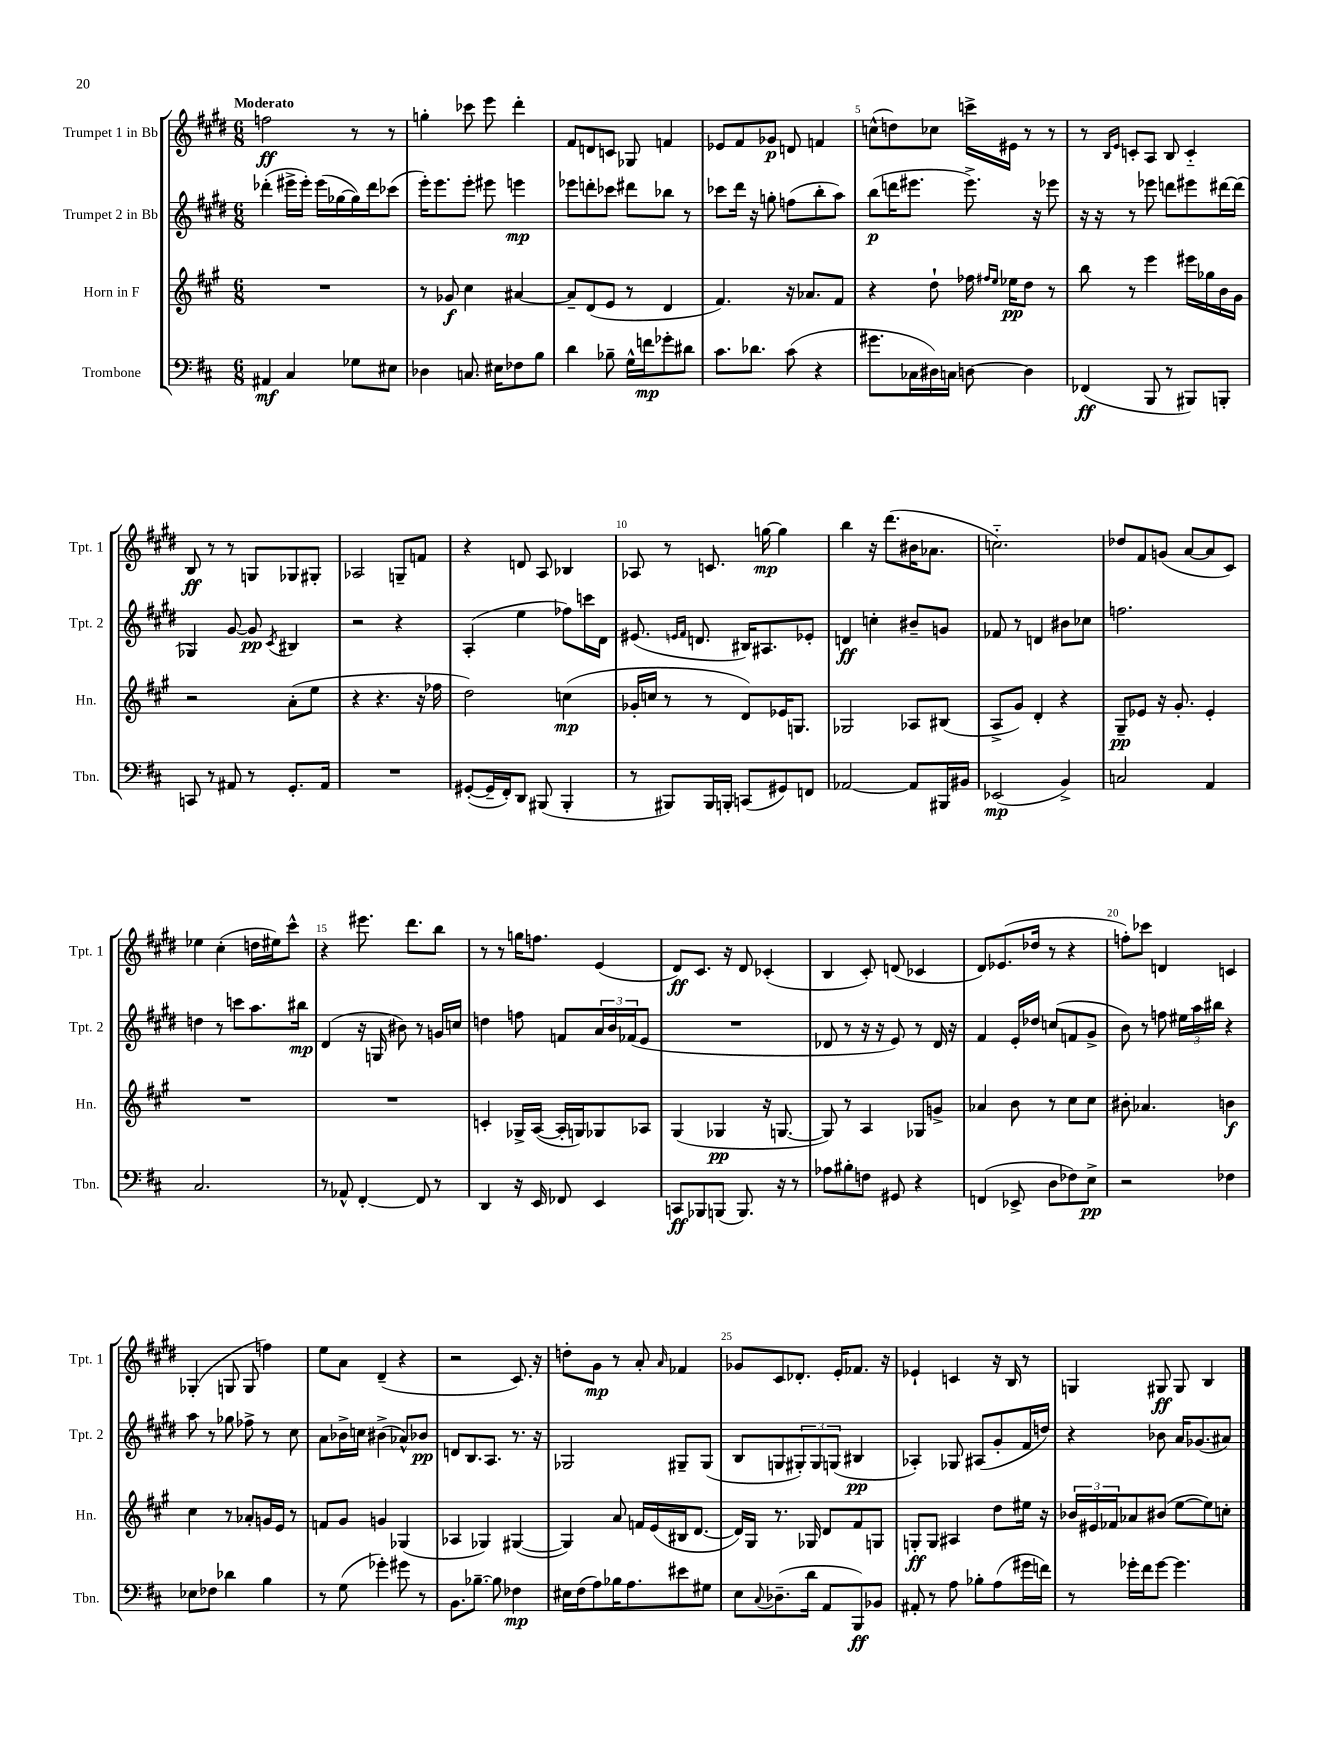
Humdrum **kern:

**kern	**dynam	**kern	**dynam	**kern	**dynam	**kern	**dynam
*part4	*part4	*part3	*part3	*part2	*part2	*part1	*part1
*staff4	*staff4	*staff3	*staff3	*staff2	*staff2	*staff1	*staff1
*I"Trombone	*	*I"Horn in F	*	*I"Trumpet 2 in Bb	*	*I"Trumpet 1 in Bb	*
*I'Tbn.	*	*I'Hn.	*	*I'Tpt. 2	*	*I'Tpt. 1	*
*clefF4	*	*clefG2	*	*clefG2	*	*clefG2	*
*k[f#c#]	*	*k[f#c#g#]	*	*k[f#c#g#d#]	*	*k[f#c#g#d#]	*
*M6/8	*	*M6/8	*	*M6/8	*	*M6/8	*
=1	=1	=1	=1	=1	=1	=1	=1
!	!	!	!	!	!	!LO:TX:a:B:t=Moderato	!
4AA#X/	mf	2.r	.	(4ddd-X'\	.	2ffn\	ff
4C#/	.	.	.	16eee#X^\LL	.	.	.
.	.	.	.	16eee#'\JJ)	.	.	.
.	.	.	.	(16eee#\LL	.	.	.
.	.	.	.	[16gg-X\	.	.	.
8G-X\L	.	.	.	16gg-\])	.	8r	.
.	.	.	.	16ddd-\J	.	.	.
8E#X\J	.	.	.	(8ccc-X\J	.	8r	.
=2	=2	=2	=2	=2	=2	=2	=2
4D-X\	.	8r	.	16eee'\KL)	.	4ggn'\	.
.	.	.	.	8.eee\	.	.	.
.	.	8g-X/	f	.	.	.	.
8.Cn/	.	4cc#\	.	8eee'\J	.	8ccc-X\	.
.	.	.	.	8eee#X\	.	8eee\	.
16E#X\KL	.	.	.	.	.	.	.
8F-X\	.	[4a#X/	.	4eeen\	mp	4ddd#'\	.
8B\J	.	.	.	.	.	.	.
=3	=3	=3	=3	=3	=3	=3	=3
4d\	.	8a#~/L]	.	8eee-X\L	.	8f#/L	.
.	.	(8d/	.	8dddn'\	.	8dn/	.
8B-X~\	.	8e/J	.	8ccc-X\J	.	8cn/J	.
16G^^\LL	.	8r	.	8ddd#X\L	.	8G-X/	.
16fn\J	mp	.	.	.	.	.	.
8g-X'\	.	4d/	.	8bb-X\J	.	4fn/	.
8d#X\J	.	.	.	8r	.	.	.
=4	=4	=4	=4	=4	=4	=4	=4
8.c#\L	.	4.f#/)	.	8ccc-X\L	.	8e-X/L	.
.	.	.	.	16ddd#\Jk	.	8f#/	.
8.d-X\J	.	.	.	16r	.	.	.
.	.	.	.	8ggn'\	.	8g-X/J	p
(8c#\	.	16r	.	(8ffn\L	.	8dn/	.
.	.	8.a-X/L	.	.	.	.	.
4r	.	.	.	8bb'\	.	4fn/	.
.	.	8f#/J	.	8aa\J)	.	.	.
=5	=5	=5	=5	=5	=5	=5	=5
8.g#X\L	.	4r	.	(8bb\L	p	(8ccn^^\L	.
.	.	.	.	16dddn\K	.	8ddn\)	.
16C-X\L	.	.	.	8.eee#X\J	.	.	.
16D#X\)	.	8dd`\	.	.	.	8cc-X\J	.
16Cn\JJ	.	.	.	.	.	.	.
[8Dn\	.	16ff-X\	.	8.eee#^\)	.	16cccn^\LL	.
.	.	16qqff#X/LL	.	.	.	.	.
.	.	16qqee/JJ	.	.	.	.	.
.	.	16ee-X\KL	pp	.	.	16e#X\JJ	.
4D\]	.	8dd\J	.	.	.	8r	.
.	.	.	.	16r	.	.	.
.	.	8r	.	8eee-X\	.	8r	.
=6	=6	=6	=6	=6	=6	=6	=6
(4FF-X/	ff	8bb\	.	16r	.	8r	.
.	.	.	.	16r	.	.	.
.	.	.	.	.	.	16qqB/LL	.
.	.	.	.	.	.	16qqe/JJ	.
.	.	8r	.	8r	.	8cn'/L	.
8BBB/	.	4eee\	.	8eee-X\	.	8A/J	.
8r	.	.	.	8dddn\L	.	8B/	.
8BBB#X/L)	.	16eee#X\LL	.	8eee#X\	.	4c/	.
.	.	16gg-X\	.	.	.	.	.
8BBBn'/J	.	16b\	.	[16ddd#X\L	.	.	.
.	.	16g#\JJ	.	(16ddd#\JJ]	.	.	.
!!LO:LB:g=z
=7	=7	=7	=7	=7	=7	=7	=7
8CCn/	.	2r	.	4G-X/)	.	8B/	ff
8r	.	.	.	.	.	8r	.
8AA#X/	.	.	.	[8g#/	.	8r	.
8r	.	.	.	8g#/]	pp	8Gn/L	.
.	.	.	.	8qc#/	.	.	.
8.GG'/L	.	(8a'\L	.	4B#X/	.	8G-X/	.
.	.	8ee\J	.	.	.	8G#X'/J	.
16AA#/Jk	.	.	.	.	.	.	.
=8	=8	=8	=8	=8	=8	=8	=8
2.r	.	4r	.	2r	.	2A-X/	.
.	.	4.r	.	.	.	.	.
.	.	.	.	4r	.	8Gn~/L	.
.	.	16r	.	.	.	8fn/J	.
.	.	16ff-X\	.	.	.	.	.
=9	=9	=9	=9	=9	=9	=9	=9
([8GG#X'/L	.	2dd\)	.	(4A'/	.	4r	.
16GG#~/L]	.	.	.	.	.	.	.
16FF#'/J)	.	.	.	.	.	.	.
8DD/J	.	.	.	4ee\	.	8dn/	.
(8BBB#X/	.	.	.	.	.	8A/	.
4BBB#'/	.	(4ccn\	mp	8ff-X\L)	.	4B-X/	.
.	.	.	.	16cccn\L	.	.	.
.	.	.	.	16d#\JJ	.	.	.
=10	=10	=10	=10	=10	=10	=10	=10
8r	.	16g-X'/LL	.	(8.e#X/	.	8A-X/	.
.	.	16ccn/JJ	.	.	.	.	.
8BBB#X/L)	.	8r	.	.	.	8r	.
.	.	.	.	16qqen/LL	.	.	.
.	.	.	.	16qqf#/JJ	.	.	.
.	.	.	.	8.dn/	.	.	.
16BBB#/L	.	8r	.	.	.	8.cn/	.
16BBBn'/JJ	.	.	.	.	.	.	.
(8CCn/L	.	8d/L)	.	16B#X/KL)	.	.	.
.	.	.	.	8.A#X/	.	[16ggn\	mp
8GG#X/)	.	16e-X/K	.	.	.	4gg\]	.
.	.	8.Gn/J	.	.	.	.	.
8FFn/J	.	.	.	8e-X'/J	.	.	.
=11	=11	=11	=11	=11	=11	=11	=11
[2AA-X/	.	2G-X/	.	4dn/	ff	4bb\	.
.	.	.	.	4ccn'\	.	16r	.
.	.	.	.	.	.	(8.ddd#\L	.
8AA-/L]	.	8A-X/L	.	8b#X~/L	.	16b#X\K	.
.	.	.	.	.	.	8.a-X\J	.
16BBB#X/L	.	(8B#X/J	.	8gn/J	.	.	.
16BB#X/JJ	.	.	.	.	.	.	.
=12	=12	=12	=12	=12	=12	=12	=12
(2EE-X/	mp	8A^/L	.	8f-X/	.	2.ccn\)	.
.	.	8g#/J)	.	8r	.	.	.
.	.	4d'/	.	4dn/	.	.	.
4BB^/)	.	4r	.	8b#X\L	.	.	.
.	.	.	.	8cc-X\J	.	.	.
=13	=13	=13	=13	=13	=13	=13	=13
2Cn/	.	8G#~/L	pp	2.ffn\	.	8dd-X/L	.
.	.	8e-X/J	.	.	.	8f#/	.
.	.	16r	.	.	.	(8gn/J	.
.	.	8.g#'/	.	.	.	.	.
.	.	.	.	.	.	[8a/L	.
4AA/	.	4e-'/	.	.	.	8a/]	.
.	.	.	.	.	.	8c#/J)	.
!!LO:LB:g=z
=14	=14	=14	=14	=14	=14	=14	=14
2.C#/	.	2.r	.	4ddn\	.	4ee-X\	.
.	.	.	.	8r	.	(4cc#'\	.
.	.	.	.	8cccn\L	.	.	.
.	.	.	.	8.aa\	.	16ddn\LL	.
.	.	.	.	.	.	16ee#X\J)	.
.	.	.	.	.	.	8ccc#^^\J	.
.	.	.	.	16bb#X\Jk	mp	.	.
=15	=15	=15	=15	=15	=15	=15	=15
8r	.	2.r	.	(4d#/	.	4r	.
8AA-X^^/	.	.	.	.	.	.	.
[4FF#'/	.	.	.	16r	.	8.eee#X\	.
.	.	.	.	16Gn/	.	.	.
.	.	.	.	8b#X\)	.	.	.
.	.	.	.	.	.	8.ddd#\L	.
8FF#/]	.	.	.	8r	.	.	.
8r	.	.	.	16gn/LL	.	8bb\J	.
.	.	.	.	16ccn/JJ	.	.	.
=16	=16	=16	=16	=16	=16	=16	=16
4DD/	.	4cn'/	.	4ddn\	.	8r	.
.	.	.	.	.	.	8r	.
16r	.	16G-X^/LL	.	8ffn\	.	16ggn\KL	.
16EE/	.	([16A/JJ	.	.	.	8.ffn\J	.
8FF-X/	.	16A'/LL]	.	8fn/L	.	.	.
.	.	16Gn/J)	.	.	.	.	.
4EE/	.	8G-X/	.	24a/L	.	(4e/	.
.	.	.	.	24b/	.	.	.
.	.	.	.	(24f-X/J	.	.	.
.	.	8A-X/J	.	8e/J	.	.	.
=17	=17	=17	=17	=17	=17	=17	=17
8CCn/L	ff	(4G#/	.	2.r	.	8d#/L)	ff
8BBB-X/	.	.	.	.	.	8.c#/J	.
(8BBBn/J	.	4G-X/	pp	.	.	.	.
.	.	.	.	.	.	16r	.
8.BBB/)	.	.	.	.	.	8d#/	.
.	.	16r	.	.	.	(4c-X'/	.
16r	.	[8.Gn/	.	.	.	.	.
8r	.	.	.	.	.	.	.
=18	=18	=18	=18	=18	=18	=18	=18
8A-X\L	.	8G/])	.	8d-X/	.	4B/	.
8B#X'\	.	8r	.	8r	.	.	.
8Fn\J	.	4A/	.	16r	.	8c#'/)	.
.	.	.	.	16r	.	.	.
8GG#X/	.	.	.	8e/)	.	(8dn/	.
4r	.	8G-X/L	.	8r	.	4c-X/	.
.	.	8gn^/J	.	16d-/	.	.	.
.	.	.	.	16r	.	.	.
=19	=19	=19	=19	=19	=19	=19	=19
(4FFn/	.	4a-X/	.	4f#/	.	8d#/L)	.
.	.	.	.	.	.	(8.e-X/	.
8EE-X^/	.	8b\	.	16e'/LL	.	.	.
.	.	.	.	16dd-X/JJ	.	16dd-X/Jk	.
8D\L	.	8r	.	(8ccn/L	.	8r	.
8F-X\)	.	8cc#\L	.	8fn/	.	4r	.
8E^\J	pp	8cc#\J	.	8g#^/J	.	.	.
=20	=20	=20	=20	=20	=20	=20	=20
2r	.	8b#X'\	.	8b\)	.	8ffn'\L)	.
.	.	4.a-X/	.	8r	.	8ccc-X\J	.
.	.	.	.	8ffn\	.	4dn/	.
.	.	.	.	24ee#X\LL	.	.	.
.	.	.	.	24aa\	.	.	.
.	.	.	.	24bb#X\JJ	.	.	.
4F-X\	.	4bn\	f	4r	.	4cn/	.
!!LO:LB:g=z
=21	=21	=21	=21	=21	=21	=21	=21
8E-X\L	.	4cc#\	.	8aa\	.	(4G-X'/	.
8F-X\J	.	.	.	8r	.	.	.
4d-X\	.	8r	.	8gg-X\	.	8Gn/	.
.	.	8a-X'/L	.	8ff-X^\	.	8G/	.
4B\	.	16gn/L	.	8r	.	4ffn\)	.
.	.	16e/JJ	.	.	.	.	.
.	.	8r	.	8cc#\	.	.	.
=22	=22	=22	=22	=22	=22	=22	=22
8r	.	8fn/L	.	8a\L	.	8ee\L	.
(8G\	.	8g#/J	.	16b-X^\L	.	8a\J	.
.	.	.	.	16ccn\JJ	.	.	.
4g-X'\)	.	4gn/	.	(4b#X^\	.	(4d#~/	.
8g#X\	.	(4G-X/	.	8a-X^^/L)	.	4r	.
8r	.	.	.	8b-X/J	pp	.	.
=23	=23	=23	=23	=23	=23	=23	=23
8.BB\L	.	4A-X/	.	8dn/L	.	2r	.
.	.	.	.	8.B/	.	.	.
[8.B-X~\J	.	.	.	.	.	.	.
.	.	4G-X/)	.	.	.	.	.
.	.	.	.	8.A/J	.	.	.
8B-\]	.	.	.	.	.	.	.
4F-X\	mp	([4G#X/	.	8.r	.	8.c#/)	.
.	.	.	.	16r	.	16r	.
=24	=24	=24	=24	=24	=24	=24	=24
16E#X\LL	.	4G#/])	.	2G-X/	.	8ddn'\L	.
(16F#\J	.	.	.	.	.	.	.
8A\)	.	.	.	.	.	8g#\J	mp
16B-X\K	.	8a/	.	.	.	8r	.
8.A\	.	.	.	.	.	.	.
.	.	16fn/LL	.	.	.	8a'/	.
.	.	(16e/	.	.	.	.	.
.	.	.	.	.	.	16qqa/	.
8e#X\	.	16B#X/J	.	8G#X~/L	.	4f-X/	.
.	.	[8.d/J	.	.	.	.	.
8G#X\J	.	.	.	(8G#/J	.	.	.
=25	=25	=25	=25	=25	=25	=25	=25
8E\L	.	16d/LL])	.	8B/L	.	8g-X/L	.
.	.	16G#/JJ	.	.	.	.	.
8qqC#/	.	.	.	.	.	.	.
(8.D-X~\	.	8.r	.	8Gn/	.	8c#/	.
.	.	.	.	12G#X'/)	.	8.d-X'/J	.
16d\Jk	.	16G-X/	.	.	.	.	.
.	.	.	.	12G#/	.	.	.
8AA/L	.	8d/L	.	.	.	.	.
.	.	.	.	(12Gn/J	.	.	.
.	.	.	.	.	.	16e'/KL	.
8BBB/)	ff	8f#/	.	4B#X/	pp	8.f-X/J	.
8BB-X/J	.	8Gn/J	.	.	.	.	.
.	.	.	.	.	.	16r	.
=26	=26	=26	=26	=26	=26	=26	=26
8AA#X'/	.	8Gn'/L	ff	4A-X'/)	.	4e-X`/	.
8r	.	8G/J	.	.	.	.	.
8A\	.	4A#X/	.	8G-X/	.	4cn/	.
8B-X'\L	.	.	.	(8A#X/L	.	.	.
(8A\	.	8dd\L	.	8g#'/	.	16r	.
.	.	.	.	.	.	16B/	.
16g#X\L	.	16ee#X\Jk	.	16f#/L	.	8r	.
16fn\JJ)	.	16r	.	16ddn/JJ)	.	.	.
=27	=27	=27	=27	=27	=27	=27	=27
8r	.	24b-X/LL	.	4r	.	4Gn/	.
.	.	24e#X/	.	.	.	.	.
.	.	24f-X/J	.	.	.	.	.
16g-X'\LL	.	8a-X/	.	.	.	.	.
16f#\J	.	.	.	.	.	.	.
[8g-\J	.	(8b#X/J	.	8b-X\	.	8G#X/	ff
4.g-\]	.	[8ee\L	.	16a/KL	.	8G#/	.
.	.	.	.	(8.g-X/	.	.	.
.	.	8ee\])	.	.	.	4B/	.
.	.	8ccn'\J	.	8a#X/J)	.	.	.
==	==	==	==	==	==	==	==
*-	*-	*-	*-	*-	*-	*-	*-
